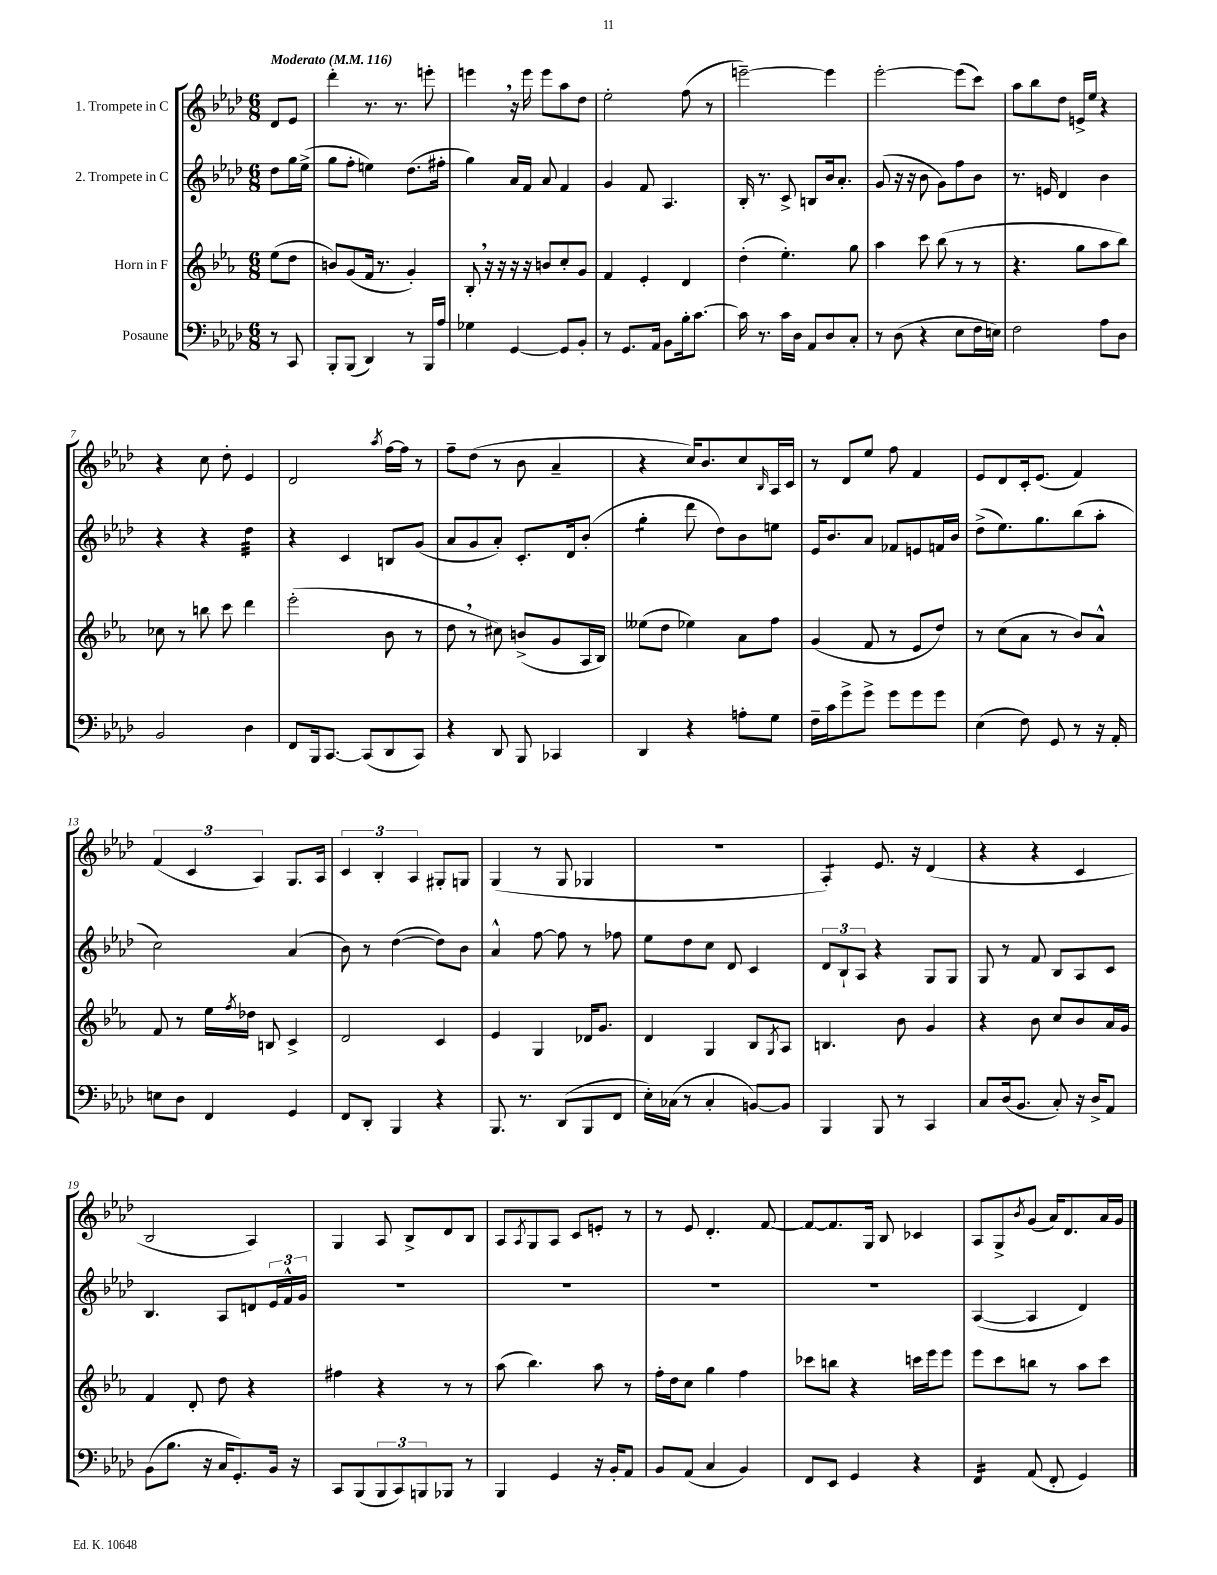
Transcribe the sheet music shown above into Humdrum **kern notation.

**kern	**kern	**kern	**kern
*staff4	*staff3	*staff2	*staff1
*clefF4	*clefG2	*clefG2	*clefG2
*k[b-e-a-d-]	*k[b-e-a-]	*k[b-e-a-d-]	*k[b-e-a-d-]
*M6/8	*M6/8	*M6/8	*M6/8
*MM116	*MM116	*MM116	*MM116
8r	(8ee-	8dd-	8d-
8CC	8dd	16gg	8e-
.	.	(16ee-^	.
=	=	=	=
8BBB-'	8b)	8gg	4ddd-'
(8BBB-	(8g	8ff'	.
4DD-)	16f	4ee)	8.r
.	8.r	.	.
.	.	.	8.r
8r	4g')	(8.dd-	.
16BBB-	.	.	8eee'
16A-	.	16ff#'	.
=	=	=	=
4G-	8B-'	4gg)	4eee
.	16r	.	.
.	16r	.	.
[4GG	16r	16a-	16r
.	16r	16f	16eee
.	8b	8a-	8eee
8GG]	8cc'	4f	8aa-
8BB-'	8g	.	8dd-
=	=	=	=
8r	4f	4g	2ee-'
8.GG	.	.	.
.	4e-'	8f	.
16AA-	.	.	.
8BB-	.	4.A-	.
16B-'	4d	.	(8ff
[8.c	.	.	.
.	.	.	8r
=	=	=	=
16c]	(4dd'	16B-'	[2eee~)
8.r	.	8.r	.
16c	4.ee-')	8c^	.
16D-	.	.	.
8AA-	.	8B	.
8D-	.	16b-	4eee]
.	.	8.a-'	.
8C'	8gg	.	.
=	=	=	=
8r	4aa-	(8g	[2eee-'
(8D-	.	16r	.
.	.	16r	.
4r	8ccc	8b-	.
.	(8bb-	8g)	.
8E-	8r	8ff	(8eee-]
16F	8r	8b-	8ccc)
16E)	.	.	.
=	=	=	=
2F	4.r	8.r	8aa-
.	.	.	8bb-
.	.	16e	.
.	.	4d-	8dd-
.	8gg	.	16e^
.	.	.	16ee-
8A-	8aa-	4b-	4r
8D-	8bb-)	.	.
=	=	=	=
2BB-	8cc-	4r	4r
.	8r	.	.
.	8bb	4r	8cc
.	8ccc	.	8dd-'
4D-	4ddd	4dd-	4e-
=	=	=	=
8FF	(2eee-'	4r	2d-
16BBB-	.	.	.
[8.CC	.	.	.
.	.	4c	.
(8CC]	.	.	.
.	.	.	8qaa-
8DD-	8b-	8B	[16ff
.	.	.	16ff]
8CC)	8r	(8g	8r
=	=	=	=
4r	8dd	8a-	8ff~
.	8r	8g	(8dd-
8DD-	8cc#)	8a-')	8r
8BBB-	(8b^	8.c'	8b-
4CC-	8g	.	4a-~
.	.	16d-	.
.	16A-	(8b-'	.
.	16B-)	.	.
=	=	=	=
4DD-	(8ee--	4gg'	4r
.	8dd	.	.
4r	4ee-)	8ddd-	16cc)
.	.	.	8.b-
.	.	8dd-)	.
8A'	8a-	8b-	8cc
.	.	.	16qqB-
8G	8ff	8ee	16A-
.	.	.	16c
=	=	=	=
16F~	(4g	16e-	8r
16c	.	8.b-	.
8g^	.	.	8d-
8g^	8f	8a-	8ee-
8g	8r	8f-	8ff
8g	8e-	8e	4f
8g	8dd)	16f	.
.	.	16b-	.
=	=	=	=
(4E-	8r	(8dd-^	8e-
.	(8cc	8.ee-)	8d-
8F)	8a-	.	16c'
.	.	8.gg	(8.e-
8GG	8r	.	.
8r	8b-)	(8bb-	4f)
16r	8a-^^	8aa-'	.
16AA-'	.	.	.
=	=	=	=
8E	8f	2cc)	(6f
8D-	8r	.	.
.	.	.	6c
4FF	16ee-	.	.
.	8qff	.	.
.	16dd-	.	.
.	.	.	6A-)
.	8B	.	.
4GG	4c^	(4a-	8.G
.	.	.	16A-
=	=	=	=
8FF	2d	8b-)	6c
8DD-'	.	8r	.
.	.	.	6B-'
4BBB-	.	([4dd-	.
.	.	.	6A-
4r	4c	8dd-])	8G#'
.	.	8b-	8G
=	=	=	=
8.BBB-	4e-	4a-^^	(4G
8.r	.	.	.
.	4G	[8ff	8r
(8DD-	.	8ff]	8G
8BBB-	16d-	8r	4G-
.	8.g	.	.
8FF	.	8ff-	.
=	=	=	=
16E-')	4d	8ee-	2.r
(16C-	.	.	.
8r	.	8dd-	.
4C-'	4G	8cc	.
.	.	8d-	.
[8BB)	8B-	4c	.
.	8qG	.	.
8BB]	8A-	.	.
=	=	=	=
4BBB-	4.B	12d-	4A-')
.	.	12B-`	.
.	.	12A-	.
8BBB-	.	4r	8.e-
8r	8b-	.	.
.	.	.	16r
4CC	4g	8G	(4d-
.	.	8G	.
=	=	=	=
8C	4r	8G	4r
(16D-	.	8r	.
8.BB-	.	.	.
.	8b-	8f	4r
8C')	8cc	8B-	.
16r	8b-	8A-	4c
16D-^	.	.	.
8AA-	16a-	8c	.
.	16g	.	.
=	=	=	=
(8BB-	4f	4.B-	2B-
8.B-	.	.	.
.	8d'	.	.
16r	.	.	.
16C	8dd	8A-	.
8.GG')	.	.	.
.	4r	8d	4A-)
16BB-	.	24e-	.
.	.	24f^^	.
16r	.	.	.
.	.	24g	.
=	=	=	=
8CC	4ff#	2.r	4G
(8BBB-	.	.	.
12BBB-	4r	.	8A-
12CC)	.	.	.
.	.	.	8B-^
12BBB	.	.	.
8BBB-	8r	.	8d-
8r	8r	.	8B-
=	=	=	=
4BBB-	(8aa-	2.r	8A-
.	.	.	8qA-
.	4.bb-)	.	8G
4GG	.	.	8A-
.	.	.	8c
16r	8aa-	.	8e'
16BB-'	.	.	.
8AA-	8r	.	8r
=	=	=	=
8BB-	16ff'	2.r	8r
.	16dd	.	.
(8AA-	8cc	.	8e-
4C	4gg	.	4.d-'
4BB-)	4ff	.	.
.	.	.	[8f
=	=	=	=
8FF	8ccc-	2.r	8f_
8EE-	8bb	.	8.f]
4GG	4r	.	.
.	.	.	16G
.	.	.	8B-
4r	16ccc	.	4c-
.	16eee-	.	.
.	8eee-	.	.
=	=	=	=
4FF	8eee-	([4A-	8A-
.	8ccc	.	8G^
.	.	.	8qb-
(8AA-	8bb	4A-]	(8g
8FF'	8r	.	16a-)
.	.	.	8.d-
4GG)	8aa-	4d-)	.
.	8ccc	.	16a-
.	.	.	16g
==	==	==	==
*-	*-	*-	*-
